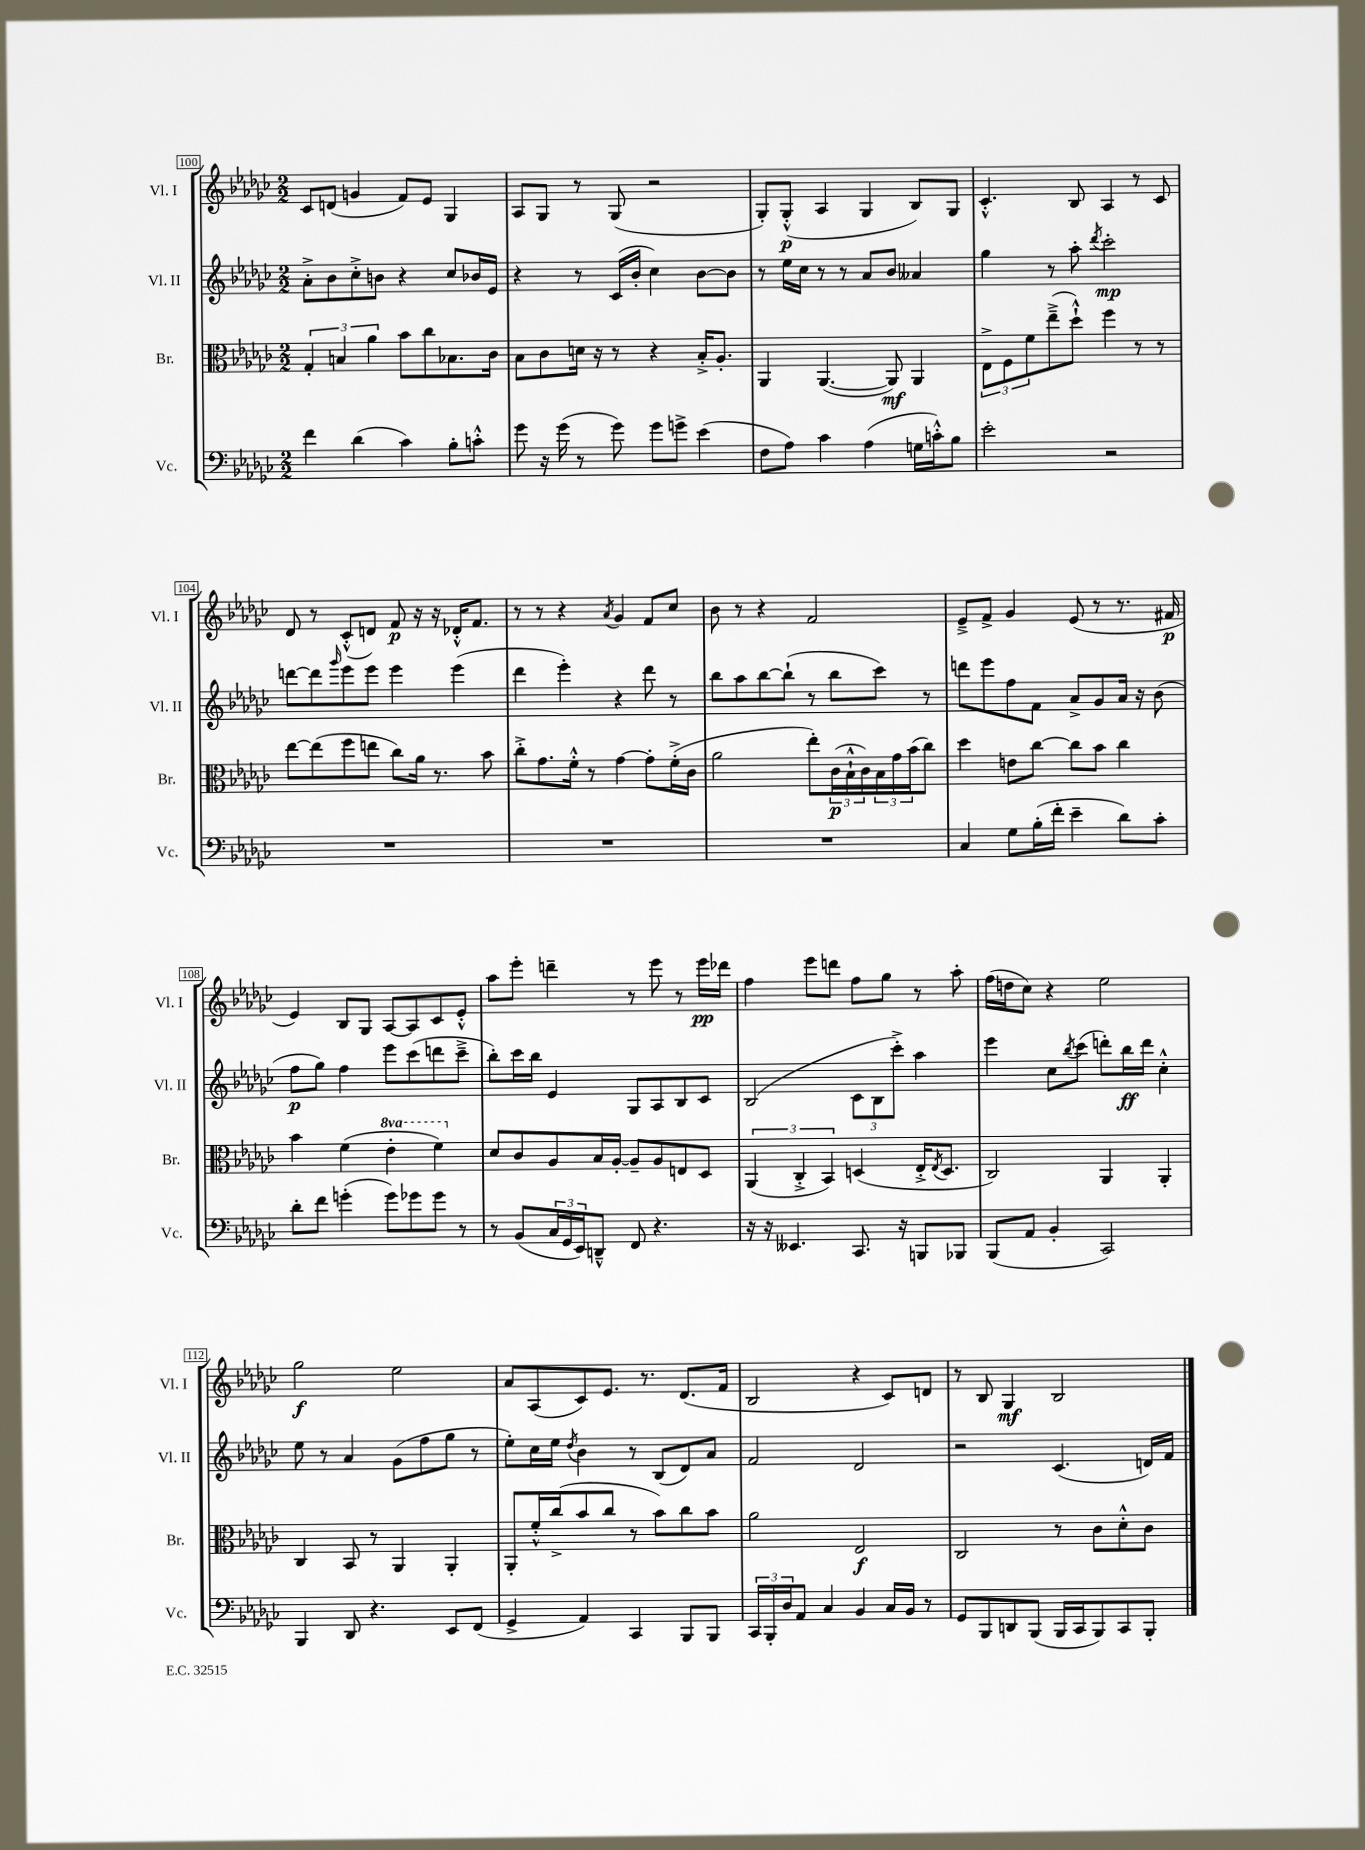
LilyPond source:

<<
\new StaffGroup <<
\new Staff = "s0" \with { instrumentName = "Vl. I" shortInstrumentName = "Vl. I" } {
    \clef treble \key ges \major \numericTimeSignature \time 2/2
    ces'8 d'8( g'4 f'8) ees'8 ges4 |
    aes8 ges8 r8 ges8( r2 |
    ges8-.) ges8-.-^\p( aes4 ges4 bes8) ges8 |
    ces'4.-.-^ bes8 aes4 r8 ces'8 |
    des'8 r8 ces'8-.-^( d'8) f'8\p r16 r16 des'16-.-^ f'8. |
    r8 r8 r4 \acciaccatura { aes'8 } ges'4 f'8 ces''8 |
    bes'8 r8 r4 f'2 |
    ees'8---> f'8-> ges'4 ees'8( r8 r8. fis'16\p |
    ees'4) bes8 ges8 aes8~ aes8 ces'8 ees'8-.-^ |
    aes''8 ees'''8-. d'''4-- r8 ees'''8 r8 ees'''16\pp des'''16 |
    f''4 ees'''8 d'''8 f''8 ges''8 r8 aes''8-. |
    f''16( d''16 ces''8) r4 ees''2 |
    ges''2\f ees''2 |
    aes'8 aes8( ces'8) ees'8. r8. des'8.( f'16 |
    bes2 r4 ces'8) d'8 |
    r8 bes8 ges4\mf bes2 \bar "|." |
}
\new Staff = "s1" \with { instrumentName = "Vl. II" shortInstrumentName = "Vl. II" } {
    \clef treble \key ges \major \numericTimeSignature \time 2/2
    aes'8-.-> bes'8 ces''8-.-> b'8 r4 ces''8 bes'16 ees'16 |
    r4 r8 ces'16( bes'16-. ces''4) bes'8~ bes'8 |
    r8 ees''16 ces''16 r8 r8 aes'8 bes'8 aeses'4 |
    ges''4 r8 aes''8-. \acciaccatura { des'''8 } ces'''2-.\mp |
    d'''8~ d'''8 \grace { ges'''16 } ees'''8 ees'''8 ees'''4 ees'''4( |
    des'''4 ees'''4-.) r4 des'''8 r8 |
    bes''8 aes''8 bes''8~ bes''8-!( r8 bes''8 ces'''8) r8 |
    d'''8 ees'''8 f''8 f'8 aes'8-> ges'8 aes'16 r16 bes'8( |
    f''8\p ges''8) f''4 ees'''8 ces'''8( d'''8 ces'''8---> |
    bes''8-.) ces'''16 bes''16 ees'4 ges8 aes8 bes8 ces'8 |
    bes2( \tuplet 3/2 { ces'8 bes8 ces'''8-.->) } aes''4 |
    ees'''4 ces''8 \acciaccatura { bes''8 } ces'''8( d'''8-.) bes''16\ff d'''16 ces''4-.-^ |
    ees''8 r8 aes'4 ges'8( f''8 ges''8 r8 |
    ees''8-.) ces''16 ees''16 \acciaccatura { des''8 } bes'4 r8 bes8( des'8) aes'8 |
    f'2 des'2 |
    r2 ces'4.( d'16) f'16 \bar "|." |
}
\new Staff = "s2" \with { instrumentName = "Br." shortInstrumentName = "Br." } {
    \clef alto \key ges \major \numericTimeSignature \time 2/2 \set Staff.ottavationMarkups = #ottavation-simple-ordinals
    \tuplet 3/2 { ges4-. b4 aes'4 } bes'8 ces''8 bes8. ces'16 |
    bes8 ces'8 d'16 r16 r8 r4 bes16-.-> aes8.-. |
    aes,4 aes,4.~( aes,8\mf) aes,4 |
    \tuplet 3/2 { ees8-> f8 f'8 } ees''8--->( des''8-!-^) f''4 r8 r8 |
    ees''8~ ees''8( f''8 e''8 ces''8) aes'16 r8. bes'8 |
    ces''8-.-> ges'8. f'16-.-^ r8 ges'4~ ges'8-. f'16-.->( ces'16 |
    aes'2 ees''8-.) \tuplet 3/2 { ces'16\p( bes16-!-^ ces'16) } \tuplet 3/2 { bes16 ges'16 bes'16( } ces''8) |
    des''4 e'8 ces''8~ ces''8 bes'8 ces''4 |
    bes'4 f'4( \ottava #1 ees''4-. f''4) \ottava #0 |
    des'8 ces'8 aes8 bes16 aes16~-. aes8-- aes8 e8 des8 |
    \tuplet 3/2 { aes,4( ces4-.-> bes,4) } d4( ees16-.-> \acciaccatura { ees8 } d8. |
    ces2) aes,4 aes,4-. |
    ces4 bes,8 r8 aes,4 aes,4-. |
    aes,8-. f'16-.-^ ces''16->( bes'8 ces''8 r8 bes'8) ces''8 bes'8 |
    aes'2 ees2\f |
    ces2 r8 ces'8 des'8-.-^ ces'8 \bar "|." |
}
\new Staff = "s3" \with { instrumentName = "Vc." shortInstrumentName = "Vc." } {
    \clef bass \key ges \major \numericTimeSignature \time 2/2
    f'4 des'4( ces'4) bes8-. c'8-.-^ |
    ges'8 r16 ges'16( r8 ges'8) ges'8 g'8-> ees'4( |
    f8 aes8) ces'4 aes4( g16 c'16-.-^) bes8 |
    ees'2-. r2 |
    R1 |
    R1 |
    R1 |
    ces4 ges8 bes16-.( f'16-. ees'4-- des'8) ces'8-. |
    des'8-. f'8 g'4-.( g'8) ges'8 ges'8 r8 |
    r8 bes,8( \tuplet 3/2 { ces16 ges,16 ees,16) } d,8---^ f,8 r4. |
    r16 r16 eeses,4. ces,8. r16 b,,8 bes,,8 |
    bes,,8( aes,8 bes,4-. ces,2) |
    bes,,4 des,8 r4. ees,8 f,8( |
    ges,4-> aes,4) ces,4 bes,,8 bes,,8 |
    \tuplet 3/2 { ces,16 bes,,16-. des16 } aes,8 ces4 bes,4 ces16 bes,16 r8 |
    ges,8 bes,,8 d,8 bes,,8( bes,,16 ces,16 bes,,8) ces,8 bes,,8-. \bar "|." |
}
>>
>>
\layout { \context { \Score currentBarNumber = #100 \override BarNumber.stencil = #(make-stencil-boxer 0.1 0.3 ly:text-interface::print) } }
